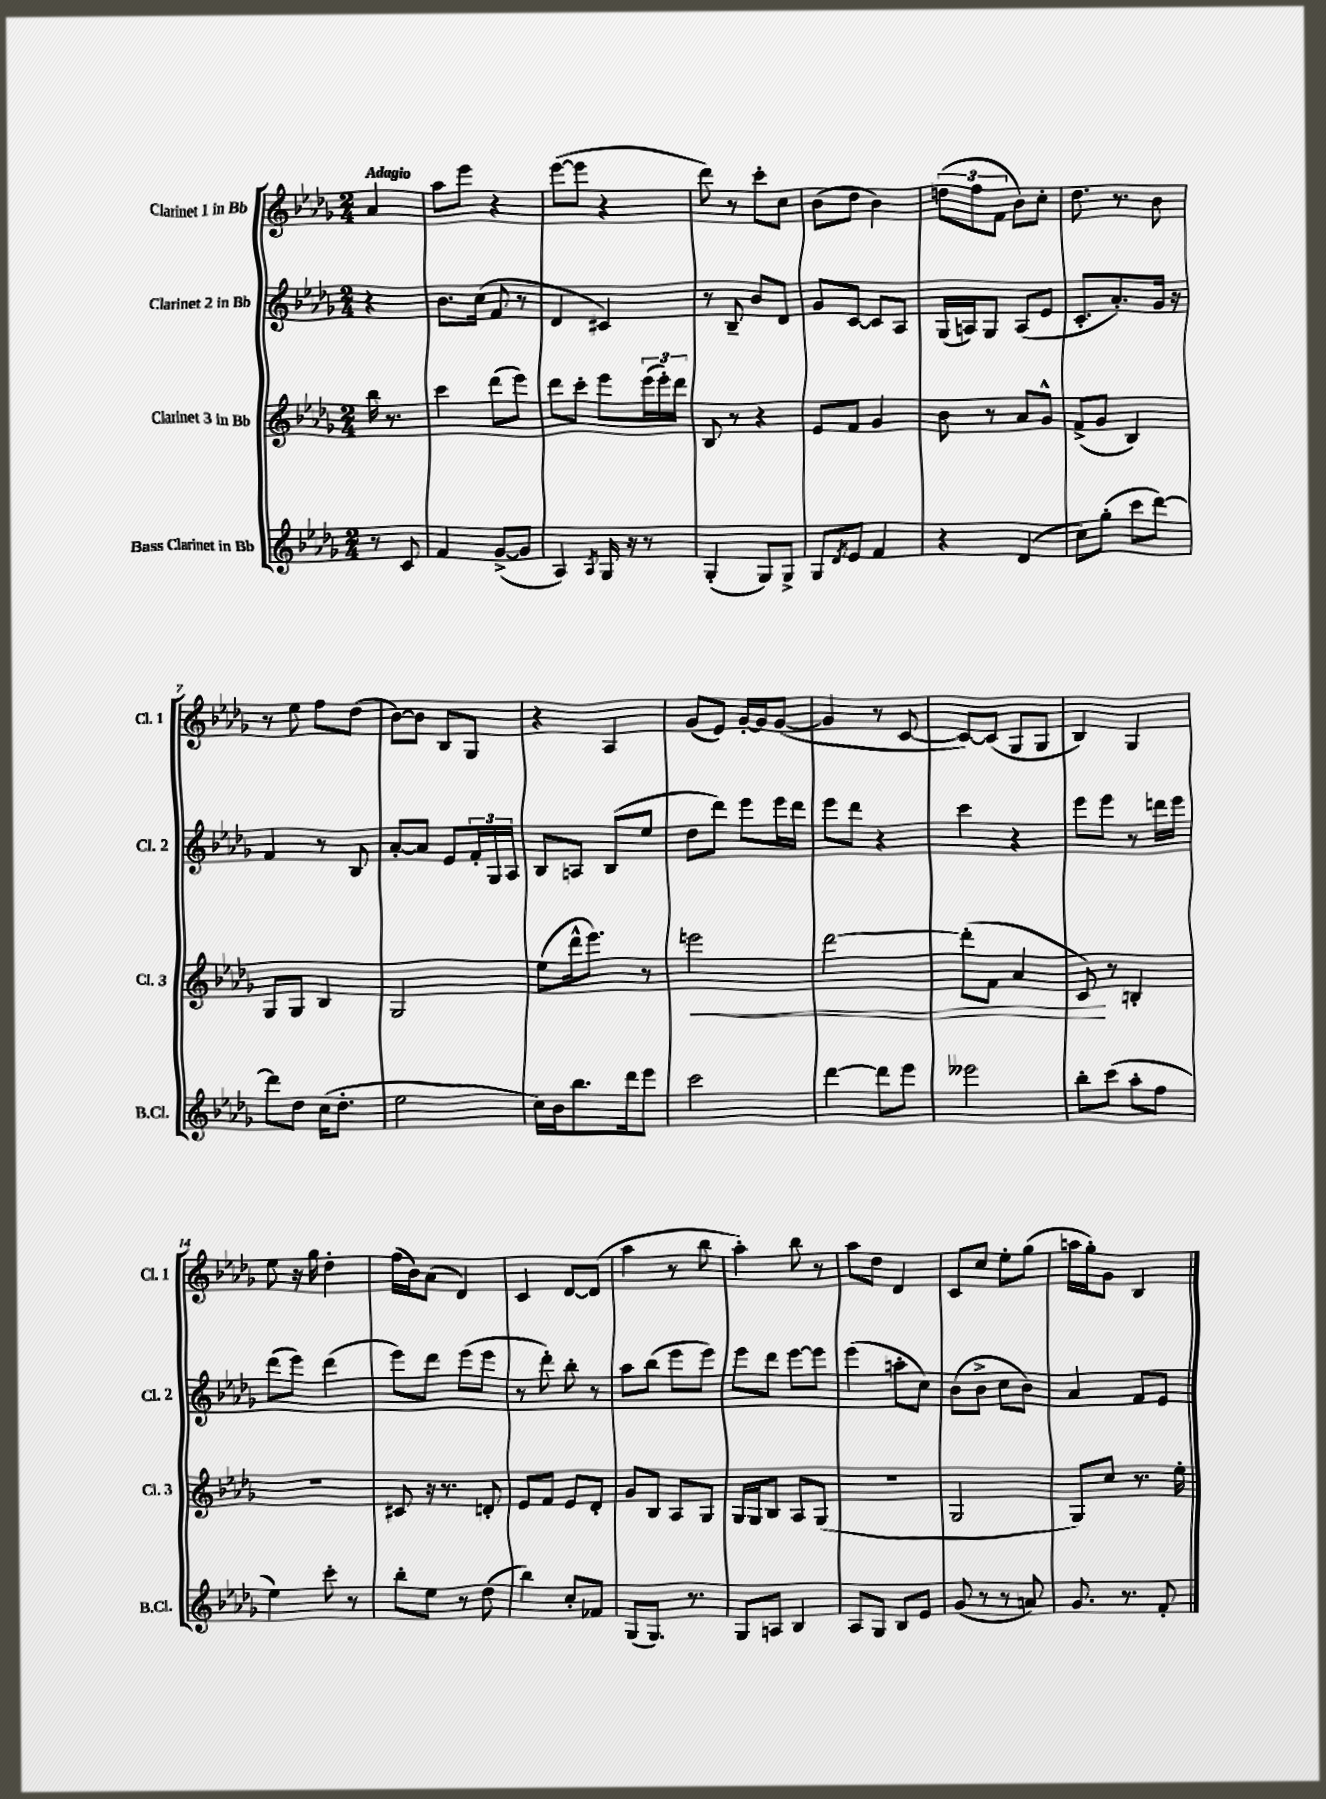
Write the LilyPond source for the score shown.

<<
\new StaffGroup <<
\new Staff = "s0" \with { instrumentName = "Clarinet 1 in Bb" shortInstrumentName = "Cl. 1" } {
    \clef treble \key des \major \numericTimeSignature \time 2/4 \partial 4 \tempo "Adagio"
    aes'4 |
    aes''8 ees'''8 r4 |
    ees'''8~( ees'''8 r4 |
    des'''8) r8 c'''8-. c''8 |
    bes'8( des''8 bes'4) |
    \tuplet 3/2 { d''8( f''8 f'8 } bes'8) c''8-. |
    des''8. r8. bes'8 |
    r8 ees''8 f''8 des''8( |
    bes'8~) bes'8 bes8 ges8 |
    r4 aes4 |
    ges'8( ees'8) ges'16~-. ges'16 ges'8~( |
    ges'4 r8 c'8~ |
    c'8~) c'8( ges8 ges8 |
    bes4) ges4 |
    ees''8 r16 ges''16 des''4-. |
    f''16( bes'16) aes'8( des'4) |
    c'4 des'8~ des'8( |
    aes''4 r8 bes''8 |
    aes''4-.) bes''8 r8 |
    aes''8 des''8 des'4 |
    c'8 c''8 ees''8-. ges''8( |
    a''16 ges''16-.) ges'8 bes4 \bar "|." |
}
\new Staff = "s1" \with { instrumentName = "Clarinet 2 in Bb" shortInstrumentName = "Cl. 2" } {
    \clef treble \key des \major \numericTimeSignature \time 2/4 \partial 4
    r4 |
    bes'8. c''16( f'8 r8 |
    des'4 cis'4) |
    r8 bes8-- bes'8 des'8 |
    ges'8 c'8~ c'8 aes8 |
    ges16( a16) ges8 a8( ees'8 |
    c'8.-. aes'8.-.) ges'16 r16 |
    f'4 r8 bes8 |
    aes'8~-. aes'8 ees'8 \tuplet 3/2 { f'16-. ges16 aes16 } |
    bes8 a8 bes8( ees''8 |
    des''8 des'''8) ees'''8 ees'''16 des'''16 |
    ees'''8 des'''8 r4 |
    c'''4 r4 |
    ees'''8 ees'''8 r8 d'''16 ees'''16 |
    des'''8( ees'''8) des'''4( |
    ees'''8) des'''8 ees'''8( ees'''8 |
    r8 des'''8-.) bes''8-. r8 |
    aes''8 bes''8( ees'''8 ees'''8) |
    ees'''8 des'''8 ees'''8~ ees'''8 |
    ees'''4( a''8-. c''8) |
    bes'8( bes'8-> c''8 bes'8) |
    aes'4 f'8 ees'8 \bar "|." |
}
\new Staff = "s2" \with { instrumentName = "Clarinet 3 in Bb" shortInstrumentName = "Cl. 3" } {
    \clef treble \key des \major \numericTimeSignature \time 2/4 \partial 4
    bes''16 r8. |
    c'''4 des'''8( ees'''8) |
    des'''8 c'''8-. ees'''8 \tuplet 3/2 { ees'''16( ees'''16-.) des'''16 } |
    bes8 r8 r4 |
    ees'8 f'8 ges'4 |
    bes'8 r8 aes'8 ges'8-^ |
    f'8->( ges'8 bes4) |
    ges8 ges8 bes4 |
    ges2 |
    ees''8( des'''16-^ ees'''8.) r8 |
    e'''2\< |
    des'''2~ |
    des'''8-.( f'8 aes'4 |
    c'8\!) r8 b4-. |
    R2 |
    cis'8 r16 r8. d'8-. |
    ees'8 f'8 ees'8 des'8-. |
    ges'8 bes8 aes8 ges8 |
    ges16 ges16 bes8 aes8 ges8( |
    R2 |
    ges2 |
    ges8) c''8 r8. ees''16-. \bar "|." |
}
\new Staff = "s3" \with { instrumentName = "Bass Clarinet in Bb" shortInstrumentName = "B.Cl." } {
    \clef treble \key des \major \numericTimeSignature \time 2/4 \partial 4
    r8 c'8 |
    f'4 ges'8~->( ges'8 |
    aes4) \acciaccatura { aes8 } ges16 r16 r8 |
    ges4-.( ges8) ges8-> |
    ges8 \acciaccatura { des'8 } ees'8 f'4 |
    r4 des'4( |
    c''8) ges''8-.( c'''8 des'''8~) |
    des'''8 des''8 c''16( des''8.-. |
    ees''2 |
    c''16) bes'16 bes''8. des'''16 ees'''8 |
    c'''2 |
    des'''4~ des'''8 ees'''8 |
    eeses'''2 |
    bes''8-. c'''8( aes''8-. f''8 |
    ees''4) c'''8-. r8 |
    bes''8-. ees''8 r8 des''8( |
    bes''4) c''8-. fes'8 |
    ges8( ges8.) r8. |
    ges8 a8 bes4 |
    aes8 ges8 bes8 ees'8 |
    ges'8( r8 r8 a'8) |
    ges'8. r8. f'8-. \bar "|." |
}
>>
>>
